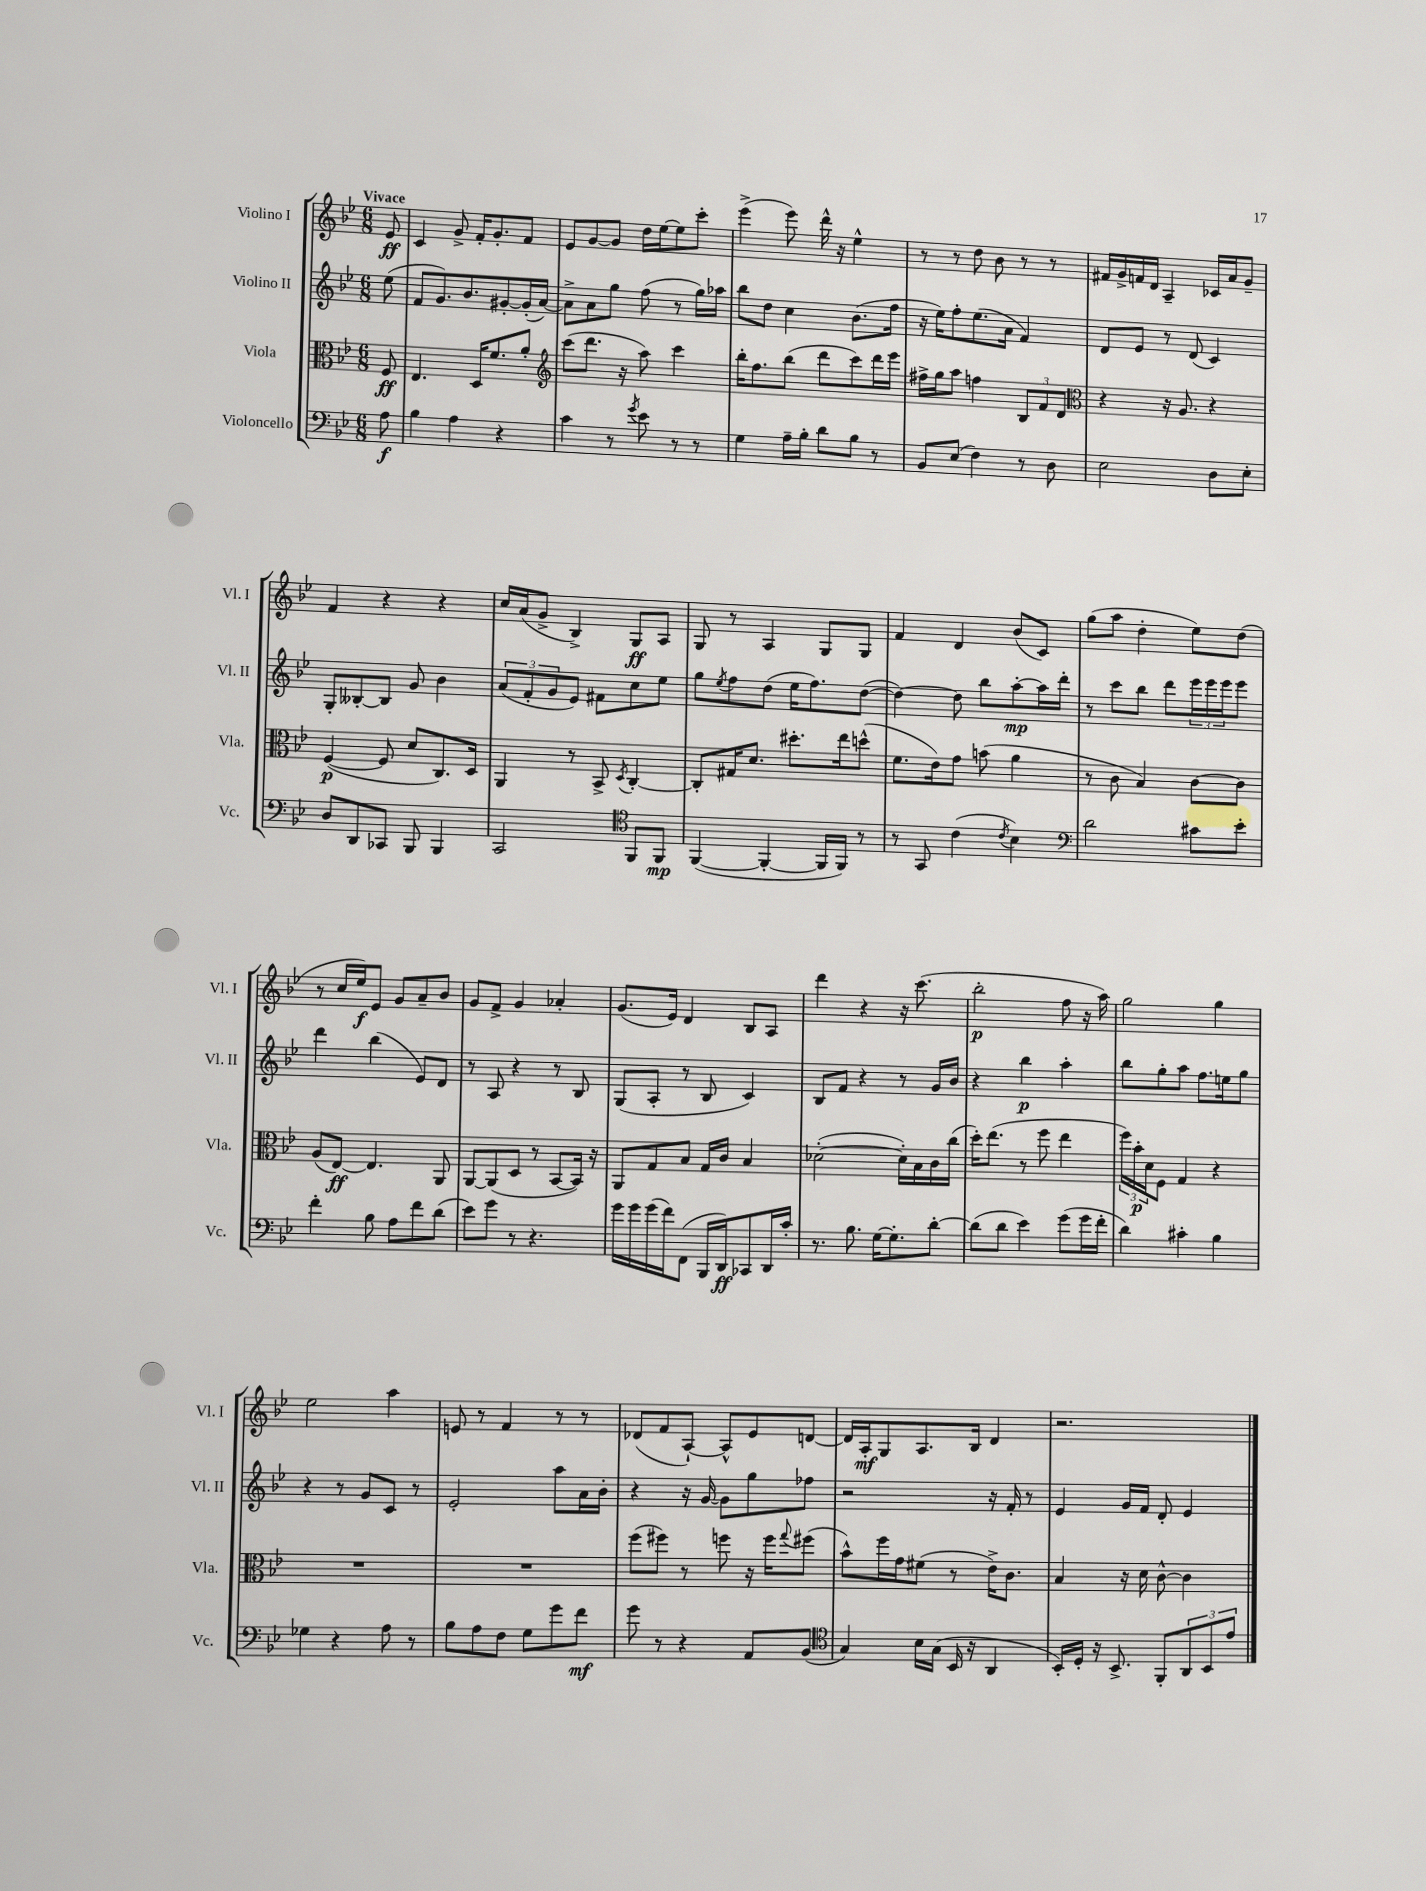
<<
\new StaffGroup <<
\new Staff = "s0" \with { instrumentName = "Violino I" shortInstrumentName = "Vl. I" } {
    \clef treble \key bes \major \numericTimeSignature \time 6/8 \partial 8 \tempo "Vivace"
    ees'8\ff |
    c'4 g'8-> f'16-. g'8.-. f'8 |
    ees'8 g'8~ g'8 d''16 ees''16~ ees''8 c'''8-. |
    ees'''4->( ees'''8) d'''16-^ r16 ees''4-^ |
    r8 r8 d''8 bes'8 r8 r8 |
    fis'16 g'16-> f'16 d'16 a4-- ces'16 a'16 g'8-- |
    f'4 r4 r4 |
    c''16 a'16( g'8-> bes4->) g8\ff a8 |
    g8 r8 a4 g8 g8 |
    f'4 d'4 bes'8( c'8) |
    g''8( a''8 d''4-. ees''8) d''8( |
    r8 c''16 ees''16\f) ees'8 g'8 a'8-- bes'8 |
    g'8 f'8-> g'4 aes'4-. |
    g'8.( ees'16) d'4 bes8 a8 |
    d'''4 r4 r16 c'''8.( |
    bes''2-.\p f''8 r16 a''16) |
    g''2 g''4 |
    ees''2 a''4 |
    e'8 r8 f'4 r8 r8 |
    des'8( f'8 a8~-!) a8-^ ees'8 d'8~ |
    d'16 a16-.\mf g8 a8. bes16 d'4 |
    r2. \bar "|." |
}
\new Staff = "s1" \with { instrumentName = "Violino II" shortInstrumentName = "Vl. II" } {
    \clef treble \key bes \major \numericTimeSignature \time 6/8 \partial 8
    ees''8( |
    f'8 g'8.) bes'8. gis'8~-. gis'16-.( a'16~) |
    a'8-> a'8 g''8 f''8( r8 g''16) aes''16 |
    bes''8 d''8 c''4 bes'8.( f''16 |
    r16 ees''16) f''8-. ees''8.( a'16 f'4) |
    d'8 ees'8 r8 d'8( c'4) |
    g8-. beses8~-. beses8 g'8 bes'4 |
    \tuplet 3/2 { a'8( f'8-. g'8 } ees'8) fis'8 c''8 ees''8 |
    g''8 \acciaccatura { ees''8 } f''8 d''8( ees''16 f''8.) d''8~( |
    d''4~) d''8 bes''8 a''8~-.\mp a''16 d'''16-. |
    r8 c'''8 bes''8 d'''8 \tuplet 3/2 { ees'''16 ees'''16 ees'''16 } ees'''8 |
    d'''4 bes''4( ees'8) d'8 |
    r8 a8 r4 r8 bes8 |
    g8( a8-. r8 bes8 c'4) |
    bes8 f'8 r4 r8 g'16 bes'16 |
    r4 bes''4\p a''4-. |
    bes''8 g''8-. a''8 f''8. e''16 g''8 |
    r4 r8 g'8 c'8 r8 |
    ees'2-. a''8 a'16 bes'16-. |
    r4 r16 g'16~ g'8 g''8 fes''8 |
    r2 r16 f'16-. r8 |
    ees'4 g'16 f'16 d'8-. ees'4 \bar "|." |
}
\new Staff = "s2" \with { instrumentName = "Viola" shortInstrumentName = "Vla." } {
    \clef alto \key bes \major \numericTimeSignature \time 6/8 \partial 8
    f8\ff |
    ees4. d16 f'8. a'8-. |
    \clef treble c'''8( d'''8. r16 a''8) c'''4 |
    bes''16-. f''8. bes''8( d'''8 c'''8) d'''16 ees'''16 |
    fis''16-> g''16 a''8 f''4 \tuplet 3/2 { bes8 f'8 d'8 } |
    \clef alto r4 r16 a8. r4 |
    f4~\p( f8 d'8 c8.) d16 |
    a,4 r8 bes,8-> \acciaccatura { d8 } c4~-. |
    c8-. gis16 d'8. dis''8.-. ees''16 d''8-^( |
    f'8. ees'16) g'8 b'8( a'4 |
    r8 c'8 bes4) c'8~ c'8 |
    a8( ees8~\ff) ees4. a,8 |
    a,8~ a,8( d8 r8 bes,8~ bes,16) r16 |
    a,8 g8 bes8 g16 c'16 bes4 |
    des'2~-.( des'16-.) bes16 c'16 c''16( |
    d''16-.) ees''8.( r8 f''8 ees''4 |
    \tuplet 3/2 { f''16) bes'16-.\p d'16 } f8 g4 r4 |
    R2. |
    R2. |
    f''8( fis''8) r8 f''8 r16 f''16 \appoggiatura { g''8 } fis''8( |
    bes'8-^) f''16 g'16 fis'8( r8 ees'16->) c'8. |
    bes4 r16 d'16 c'8~-^ c'4 \bar "|." |
}
\new Staff = "s3" \with { instrumentName = "Violoncello" shortInstrumentName = "Vc." } {
    \clef bass \key bes \major \numericTimeSignature \time 6/8 \partial 8
    a8\f |
    bes4 a4 r4 |
    c'4 r8 \acciaccatura { g'8 } ees'8 r8 r8 |
    g4 a16-- bes16-. d'8 bes8 r8 |
    bes,8 ees8( f4) r8 d8 |
    ees2 d8 ees8-. |
    d8 d,8 ces,8 bes,,8 bes,,4 |
    c,2 \clef tenor f,8 f,8\mp |
    f,4~( f,4~-. f,16 f,16) r8 |
    r8 g,8 c'4( \acciaccatura { c'8 } bes4) |
    \clef bass d'2 cis'8 ees'8-. |
    f'4-. bes8 a8 f'8 d'8( |
    ees'8) g'8 r8 r4. |
    g'16 g'16 g'16( f'16) f,8( bes,,16 d,16\ff) ces,8 d,16 c'16-. |
    r8. bes8. g16~ g8.-. d'8~-. |
    d'8( d'8 ees'4) g'8( g'16 f'16-. |
    d'4) cis'4-. bes4 |
    ges4 r4 a8 r8 |
    bes8 a8 f8 g8 g'8 f'8\mf |
    g'8 r8 r4 a,8 bes,8( |
    \clef tenor g4) bes16 g16( bes,16 r16 a,4 |
    bes,16-.) d16-. r16 bes,8.-> f,8-. \tuplet 3/2 { a,8 bes,8 ees'8 } \bar "|." |
}
>>
>>
\layout { \context { \Score \remove "Bar_number_engraver" } }
